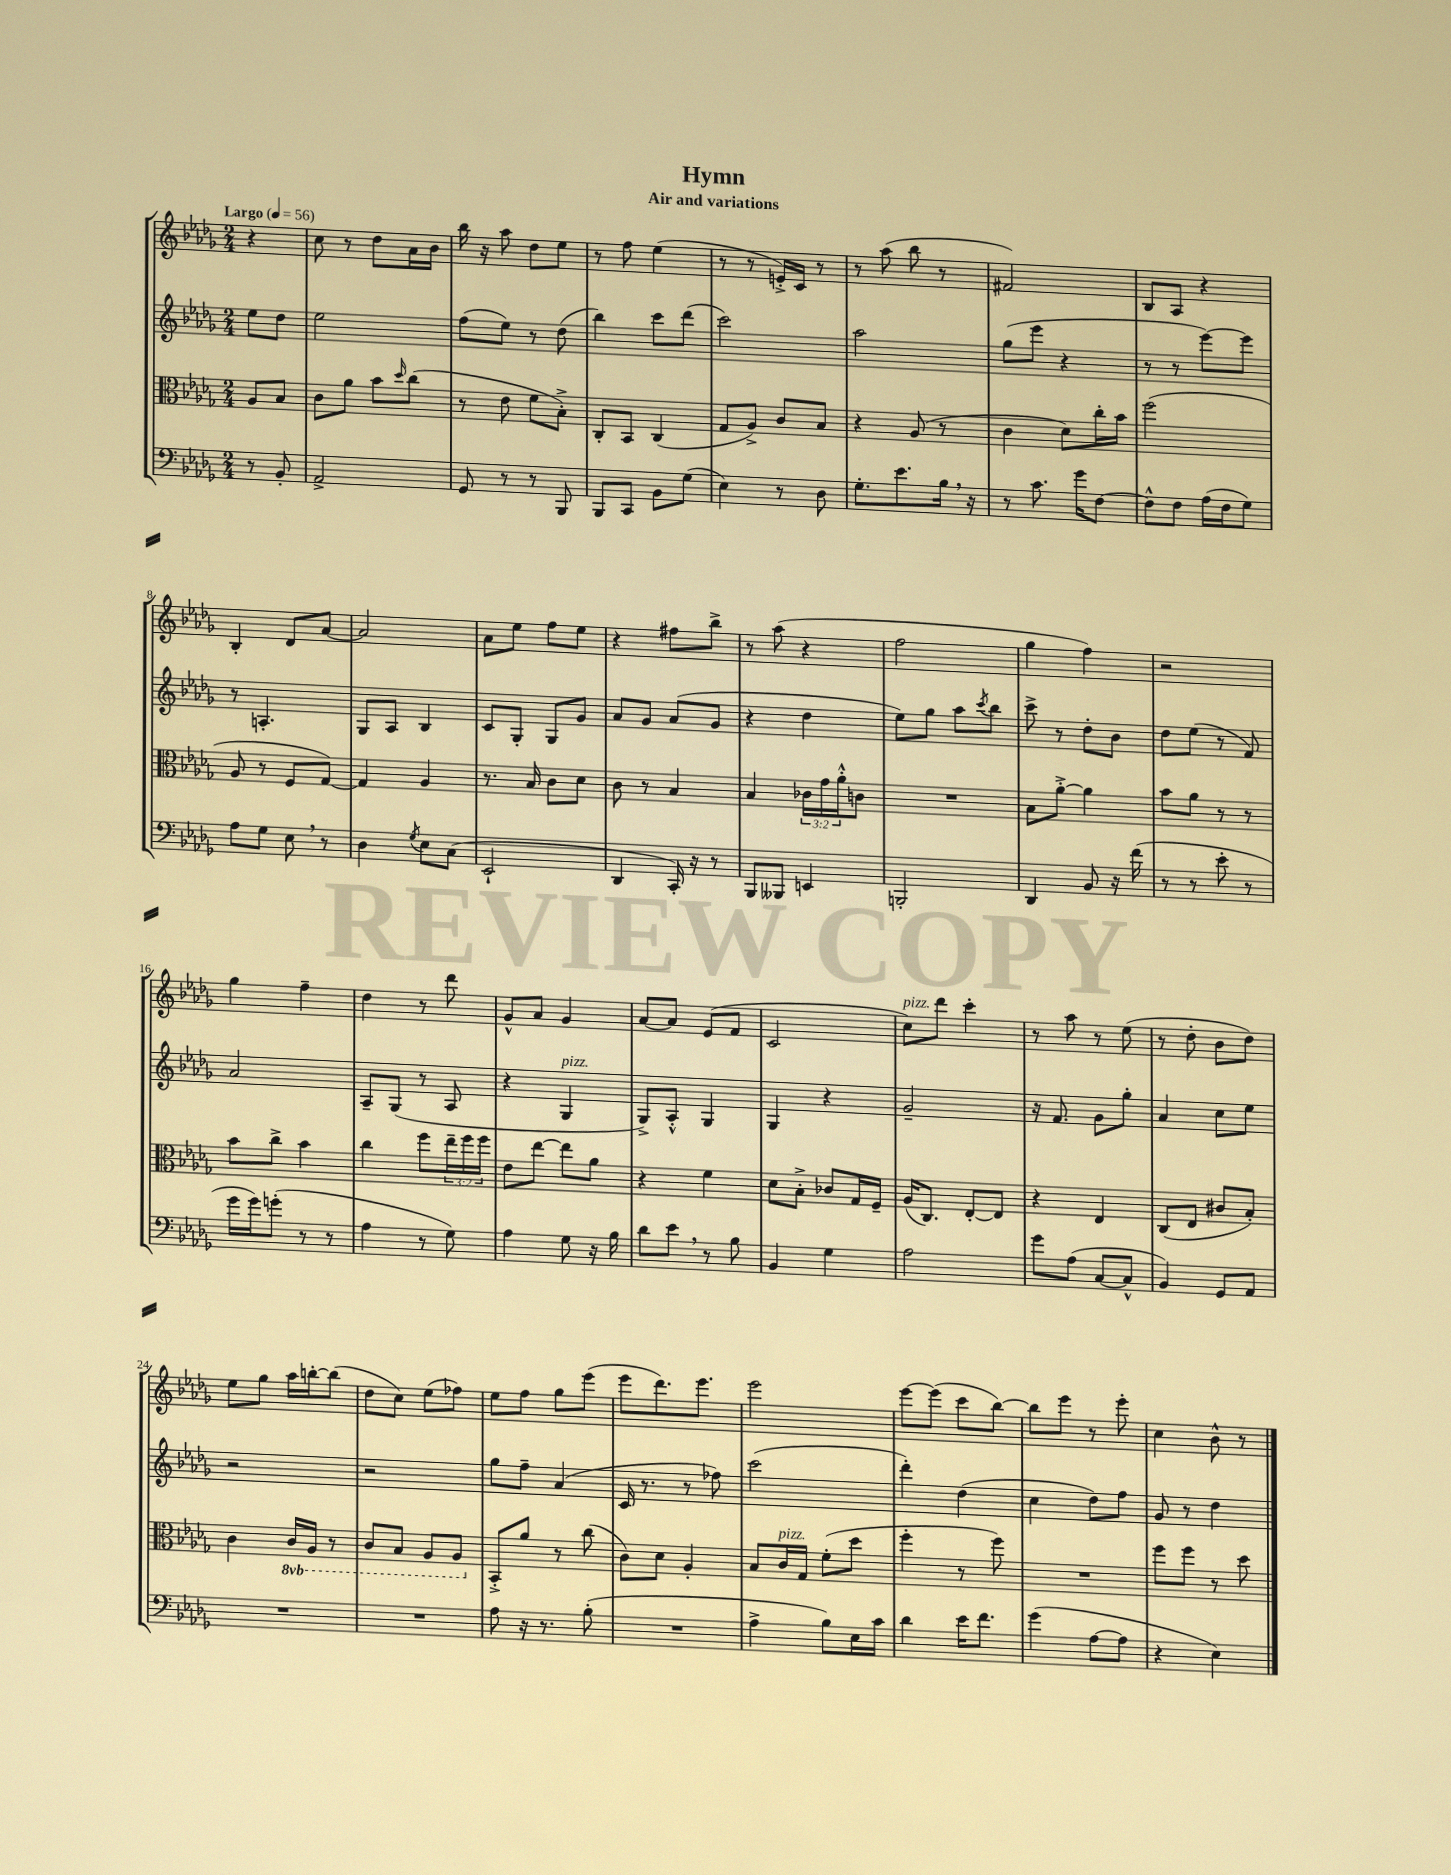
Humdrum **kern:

**kern	**kern	**kern	**kern
*staff4	*staff3	*staff2	*staff1
*clefF4	*clefC3	*clefG2	*clefG2
*k[b-e-a-d-g-]	*k[b-e-a-d-g-]	*k[b-e-a-d-g-]	*k[b-e-a-d-g-]
*M2/4	*M2/4	*M2/4	*M2/4
*MM56	*MM56	*MM56	*MM56
8r	8A-	8ee-	4r
8BB-'	8B-	8dd-	.
=	=	=	=
2AA-^	8c	2ee-	8cc
.	8a-	.	8r
.	8b-	.	8dd-
.	16qqdd-	.	.
.	(8cc	.	16a-
.	.	.	16b-
=	=	=	=
8GG-	8r	(8ff	16bb-
.	.	.	16r
8r	8e-	8ee-)	8aa-
8r	8f	8r	8dd-
8BBB-	8B-'^)	(8dd-	8ee-
=	=	=	=
8BBB-	8C'	4bb-)	8r
8CC	8BB-	.	8ff
8BB-	(4C	8ccc	(4ee-
(8G-	.	(8ddd-	.
=	=	=	=
4E-)	8G-	2ccc)	8r
.	8A-^)	.	8r
8r	8c	.	16e'^)
.	.	.	16c
8D-	8B-	.	8r
=	=	=	=
8.G-'	4r	2aa-	8r
.	.	.	(8aa-
8.e-	.	.	.
.	(8A-	.	8bb-
16B-	8r	.	8r
16r	.	.	.
=	=	=	=
8r	4c	(8gg-	2f#)
8.c	.	8eee-	.
.	8d-)	4r	.
16g-	.	.	.
[8F	16cc'	.	.
.	16b-	.	.
=	=	=	=
8F^^]	(2ff	8r	8B-
8F	.	8r	8A-
(16A-	.	[8eee-)	4r
16F	.	.	.
8G-)	.	8eee-]	.
=	=	=	=
8A-	8A-	8r	4B-'
8G-	8r	4.A'	.
8E-	8F	.	8d-
8r	[8G-)	.	[8a-
=	=	=	=
4D-	4G-]	8G-	2a-]
.	.	8A-	.
8qG-	.	.	.
8E-	4A-	4B-	.
(8C	.	.	.
=	=	=	=
2EE-`	8.r	8c	8a-
.	.	8G-'	8ee-
.	16B-	.	.
.	8c	8G-	8ff
.	8d-	8g-	8ee-
=	=	=	=
4DD-	8c	8a-	4r
.	8r	8g-	.
16CC')	4B-	(8a-	8ff#
16r	.	.	.
8r	.	8g-	8bb-^
=	=	=	=
8BBB-	4B-	4r	8r
8BBB--	.	.	(8aa-
4EE	24c-	4dd-	4r
.	24g-	.	.
.	24a-'^^	.	.
.	8c	.	.
=	=	=	=
2BBB'	2r	8ee-)	2ff
.	.	8gg-	.
.	.	8aa-	.
.	.	8qccc	.
.	.	8bb-	.
=	=	=	=
4DD-	8B-	8ccc^	4gg-
.	[8a-'^	8r	.
8BB-	4a-]	8dd-'	4ff)
16r	.	8b-	.
(16f	.	.	.
=	=	=	=
8r	8b-	8dd-	2r
8r	8a-	(8ee-	.
8e-'	8r	8r	.
8r	8r	8f)	.
=	=	=	=
16g-	8b-	2a-	4gg-
16g-)	.	.	.
(8g'	8cc^	.	.
8r	4b-	.	4ff~
8r	.	.	.
=	=	=	=
4A-	4cc	8A-~	4dd-
.	.	(8G-	.
8r	8ff	8r	8r
8G-)	24ee-~	8A-	8ddd-
.	24ff	.	.
.	24ff	.	.
=	=	=	=
4A-	8e-	4r	8g-^^
.	[8ee-	.	8a-
8G-	8ee-]	4G-	4g-
16r	8a-	.	.
16B-	.	.	.
=	=	=	=
8d-	4r	8G-^)	[8a-
8e-	.	8A-'^^	8a-]
8r	4f	4G-	(8e-
8B-	.	.	8f
=	=	=	=
4BB-	8d-	4G-	2c
.	8B-'^	.	.
4G-	8c-	4r	.
.	16G-	.	.
.	16F~	.	.
=	=	=	=
2A-	(16A-	2g-~	8cc)
.	8.C)	.	.
.	.	.	8ddd-
.	[8E-'	.	4ccc'
.	8E-]	.	.
=	=	=	=
8g-	4r	16r	8r
.	.	8.f	.
(8A-	.	.	8aa-
[8C	4E-	8g-	8r
8C^^]	.	8gg-'	(8ee-
=	=	=	=
4BB-)	(8C	4a-	8r
.	8E-	.	8dd-'
8GG-	8c#	8cc	8b-
8AA-	8B-')	8ee-	8dd-)
=	=	=	=
2r	4c	2r	8ee-
.	.	.	8gg-
.	16C	.	16aa-
.	16AA-	.	[16bb'
.	8r	.	(8bb]
=	=	=	=
2r	8C	2r	8dd-
.	8BB-	.	8cc)
.	8AA-	.	(8ee-
.	8AA-	.	8ff-)
=	=	=	=
8A-	8BB-'^	8gg-	8ee-
16r	8a-	8ff~	8ff
8.r	.	.	.
.	8r	(4a-	8gg-
(8B-'	(8cc	.	(8eee-
=	=	=	=
2r	8c)	16c	8eee-
.	.	8.r	.
.	8d-	.	8.ddd-)
.	4A-'	8r	.
.	.	.	8.eee-
.	.	8ff-)	.
=	=	=	=
4A-^	8B-	(2ccc	2eee-
.	16c	.	.
.	16G-	.	.
8B-)	(8f'	.	.
16E-	8dd-	.	.
16c	.	.	.
=	=	=	=
4d-	4ff'	4ddd-')	[8eee-
.	.	.	(8eee-]
16e-	8r	(4dd-	8ccc
8.f	.	.	.
.	8ff)	.	[8bb-)
=	=	=	=
(4g-	2r	4cc	8bb-]
.	.	.	8eee-
[8A-	.	8dd-)	8r
8A-]	.	8ff	8eee-'
=	=	=	=
4r	8ff	8g-	4cc
.	8ff	8r	.
4E-)	8r	4dd-	8b-^^
.	8dd-	.	8r
==	==	==	==
*-	*-	*-	*-
